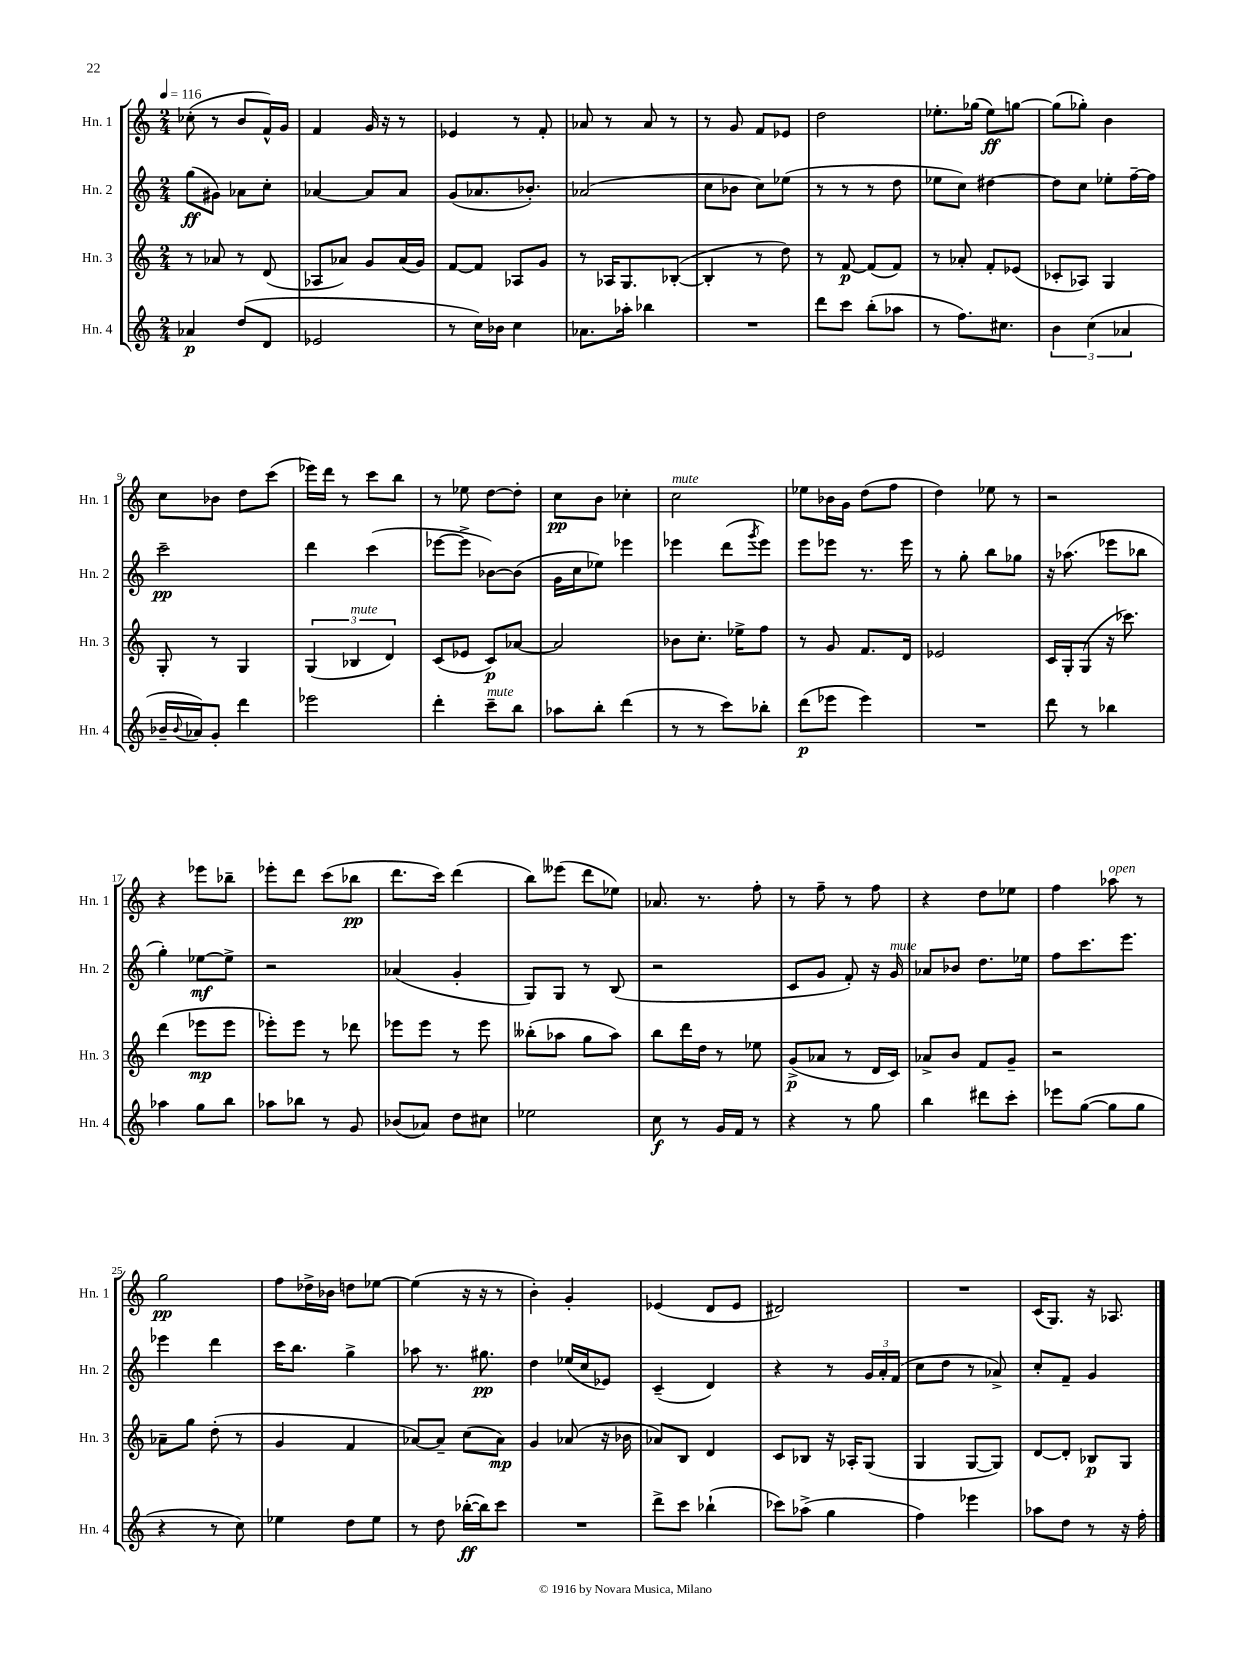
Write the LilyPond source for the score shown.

<<
\new StaffGroup <<
\new Staff = "s0" \with { instrumentName = "Hn. 1" shortInstrumentName = "Hn. 1" } {
    \clef treble \key c \major \numericTimeSignature \time 2/4 \tempo 4 = 116
    ces''8-.( r8 b'8 f'16-^) g'16 |
    f'4 g'16 r16 r8 |
    ees'4 r8 f'8-. |
    aes'8 r8 aes'8 r8 |
    r8 g'8 f'8 ees'8 |
    d''2 |
    ees''8.-. ges''16( ees''8\ff) g''8~ |
    g''8( ges''8-.) b'4 |
    c''8 bes'8 d''8 c'''8( |
    ees'''16) d'''16 r8 c'''8 b''8 |
    r8 ees''8 d''8~ d''8-. |
    c''8\pp b'8 ces''4-. |
    c''2^\markup { \italic "mute" } |
    ees''8 bes'16 g'16 d''8( f''8 |
    d''4) ees''8 r8 |
    r2 |
    r4 ees'''8 bes''8-- |
    ees'''8-. d'''8 c'''8( bes''8\pp |
    d'''8. c'''16) d'''4( |
    b''8) eeses'''8( d'''8 ees''8) |
    aes'8. r8. f''8-. |
    r8 f''8-- r8 f''8 |
    r4 d''8 ees''8 |
    f''4 aes''8^\markup { \italic "open" } r8 |
    g''2\pp |
    f''8 des''16-> bes'16 d''8 ees''8~ |
    ees''4( r16 r16 r8 |
    b'4-.) g'4-. |
    ees'4( d'8 ees'8 |
    dis'2) |
    R2 |
    c'16( g8.) r16 aes8. \bar "|." |
}
\new Staff = "s1" \with { instrumentName = "Hn. 2" shortInstrumentName = "Hn. 2" } {
    \clef treble \key c \major \numericTimeSignature \time 2/4
    g''8\ff( gis'8) aes'8 c''8-. |
    aes'4~ aes'8 aes'8 |
    g'8( aes'8. bes'8.-.) |
    aes'2( |
    c''8 bes'8 c''8) ees''8( |
    r8 r8 r8 d''8 |
    ees''8 c''8) dis''4~ |
    dis''8 c''8 ees''8-. f''16~-- f''16 |
    c'''2--\pp |
    d'''4 c'''4( |
    ees'''8~ ees'''8-> bes'8~) bes'8( |
    g'16 c''16 ees''8) ees'''4 |
    ees'''4 d'''8( \acciaccatura { g'''8 } ees'''8) |
    e'''8 ees'''8 r8. ees'''16 |
    r8 g''8-. b''8 ges''8 |
    r16 aes''8.( ees'''8 bes''8 |
    g''4-.) ees''8~\mf ees''8-> |
    r2 |
    aes'4( g'4-. |
    g8) g8 r8 b8( |
    r2 |
    c'8 g'8 f'8-.) r16 g'16^\markup { \italic "mute" } |
    aes'8 bes'8 d''8. ees''16 |
    f''8 c'''8. e'''8. |
    ees'''4 d'''4 |
    c'''16 b''8. g''4-> |
    aes''8 r8. gis''8.\pp |
    d''4 ees''16( c''16 ees'8) |
    c'4--( d'4) |
    r4 r8 \tuplet 3/2 { g'16 a'16-. f'16( } |
    c''8 d''8 r8 aes'8->) |
    c''8-. f'8-- g'4 \bar "|." |
}
\new Staff = "s2" \with { instrumentName = "Hn. 3" shortInstrumentName = "Hn. 3" } {
    \clef treble \key c \major \numericTimeSignature \time 2/4
    r8 aes'8 r8 d'8( |
    aes8 aes'8) g'8 aes'16( g'16) |
    f'8~ f'8 aes8 g'8 |
    r8 aes16 g8. bes8~-.( |
    bes4-. r8 d''8) |
    r8 f'8~\p f'8( f'8) |
    r8 aes'8-. f'8-. ees'8( |
    ces'8-. aes8) g4 |
    g8-. r8 g4 |
    \tuplet 3/2 { g4( bes4^\markup { \italic "mute" } d'4) } |
    c'8( ees'8 c'8\p) aes'8~ |
    aes'2 |
    bes'8 c''8.-. ees''16-> f''8 |
    r8 g'8 f'8. d'16 |
    ees'2 |
    c'16 g16-. g8( r16 ces'''8.) |
    d'''4( ees'''8\mp ees'''8 |
    ees'''8-.) ees'''8 r8 des'''8 |
    ees'''8 ees'''8 r8 ees'''8 |
    beses''8-.( aes''8 g''8 aes''8) |
    b''8 d'''16 d''16 r8 ees''8 |
    g'8->\p( aes'8 r8 d'16 c'16) |
    aes'8-> b'8 f'8 g'8-- |
    r2 |
    aes'8-- g''8 d''8-.( r8 |
    g'4 f'4 |
    aes'8~) aes'8-- c''8( aes'8\mp) |
    g'4 aes'8( r16 bes'16 |
    aes'8) b8 d'4 |
    c'8 bes8 r16 aes16-. g8( |
    g4 g8~ g8) |
    d'8~ d'8-. bes8\p g8 \bar "|." |
}
\new Staff = "s3" \with { instrumentName = "Hn. 4" shortInstrumentName = "Hn. 4" } {
    \clef treble \key c \major \numericTimeSignature \time 2/4
    aes'4\p d''8( d'8 |
    ees'2 |
    r8 c''16) bes'16 c''4 |
    aes'8. aes''16-. bes''4 |
    R2 |
    d'''8 c'''8 b''8-.( aes''8 |
    r8 f''8.) cis''8. |
    \tuplet 3/2 { b'4 c''4( aes'4 } |
    bes'16-- \appoggiatura { bes'8 } aes'16) g'8-. d'''4 |
    ees'''2 |
    d'''4-. c'''8--^\markup { \italic "mute" } b''8 |
    aes''8 b''8-. d'''4( |
    r8 r8 c'''8) bes''8-. |
    d'''8\p( ees'''8 ees'''4) |
    R2 |
    d'''8 r8 bes''4 |
    aes''4 g''8 b''8 |
    aes''8 bes''8 r8 g'8 |
    bes'8( aes'8) d''8 cis''8 |
    ees''2 |
    c''8\f r8 g'16 f'16 r8 |
    r4 r8 g''8 |
    b''4 dis'''8 c'''8-. |
    ees'''8 g''8~( g''8 g''8 |
    r4 r8 c''8) |
    ees''4 d''8 ees''8 |
    r8 d''8 bes''16~-.\ff( bes''16) c'''8 |
    R2 |
    d'''8-> c'''8 bes''4-!( |
    ces'''8) aes''8->( g''4 |
    f''4) ees'''4 |
    aes''8 d''8 r8 r16 f''16-. \bar "|." |
}
>>
>>
